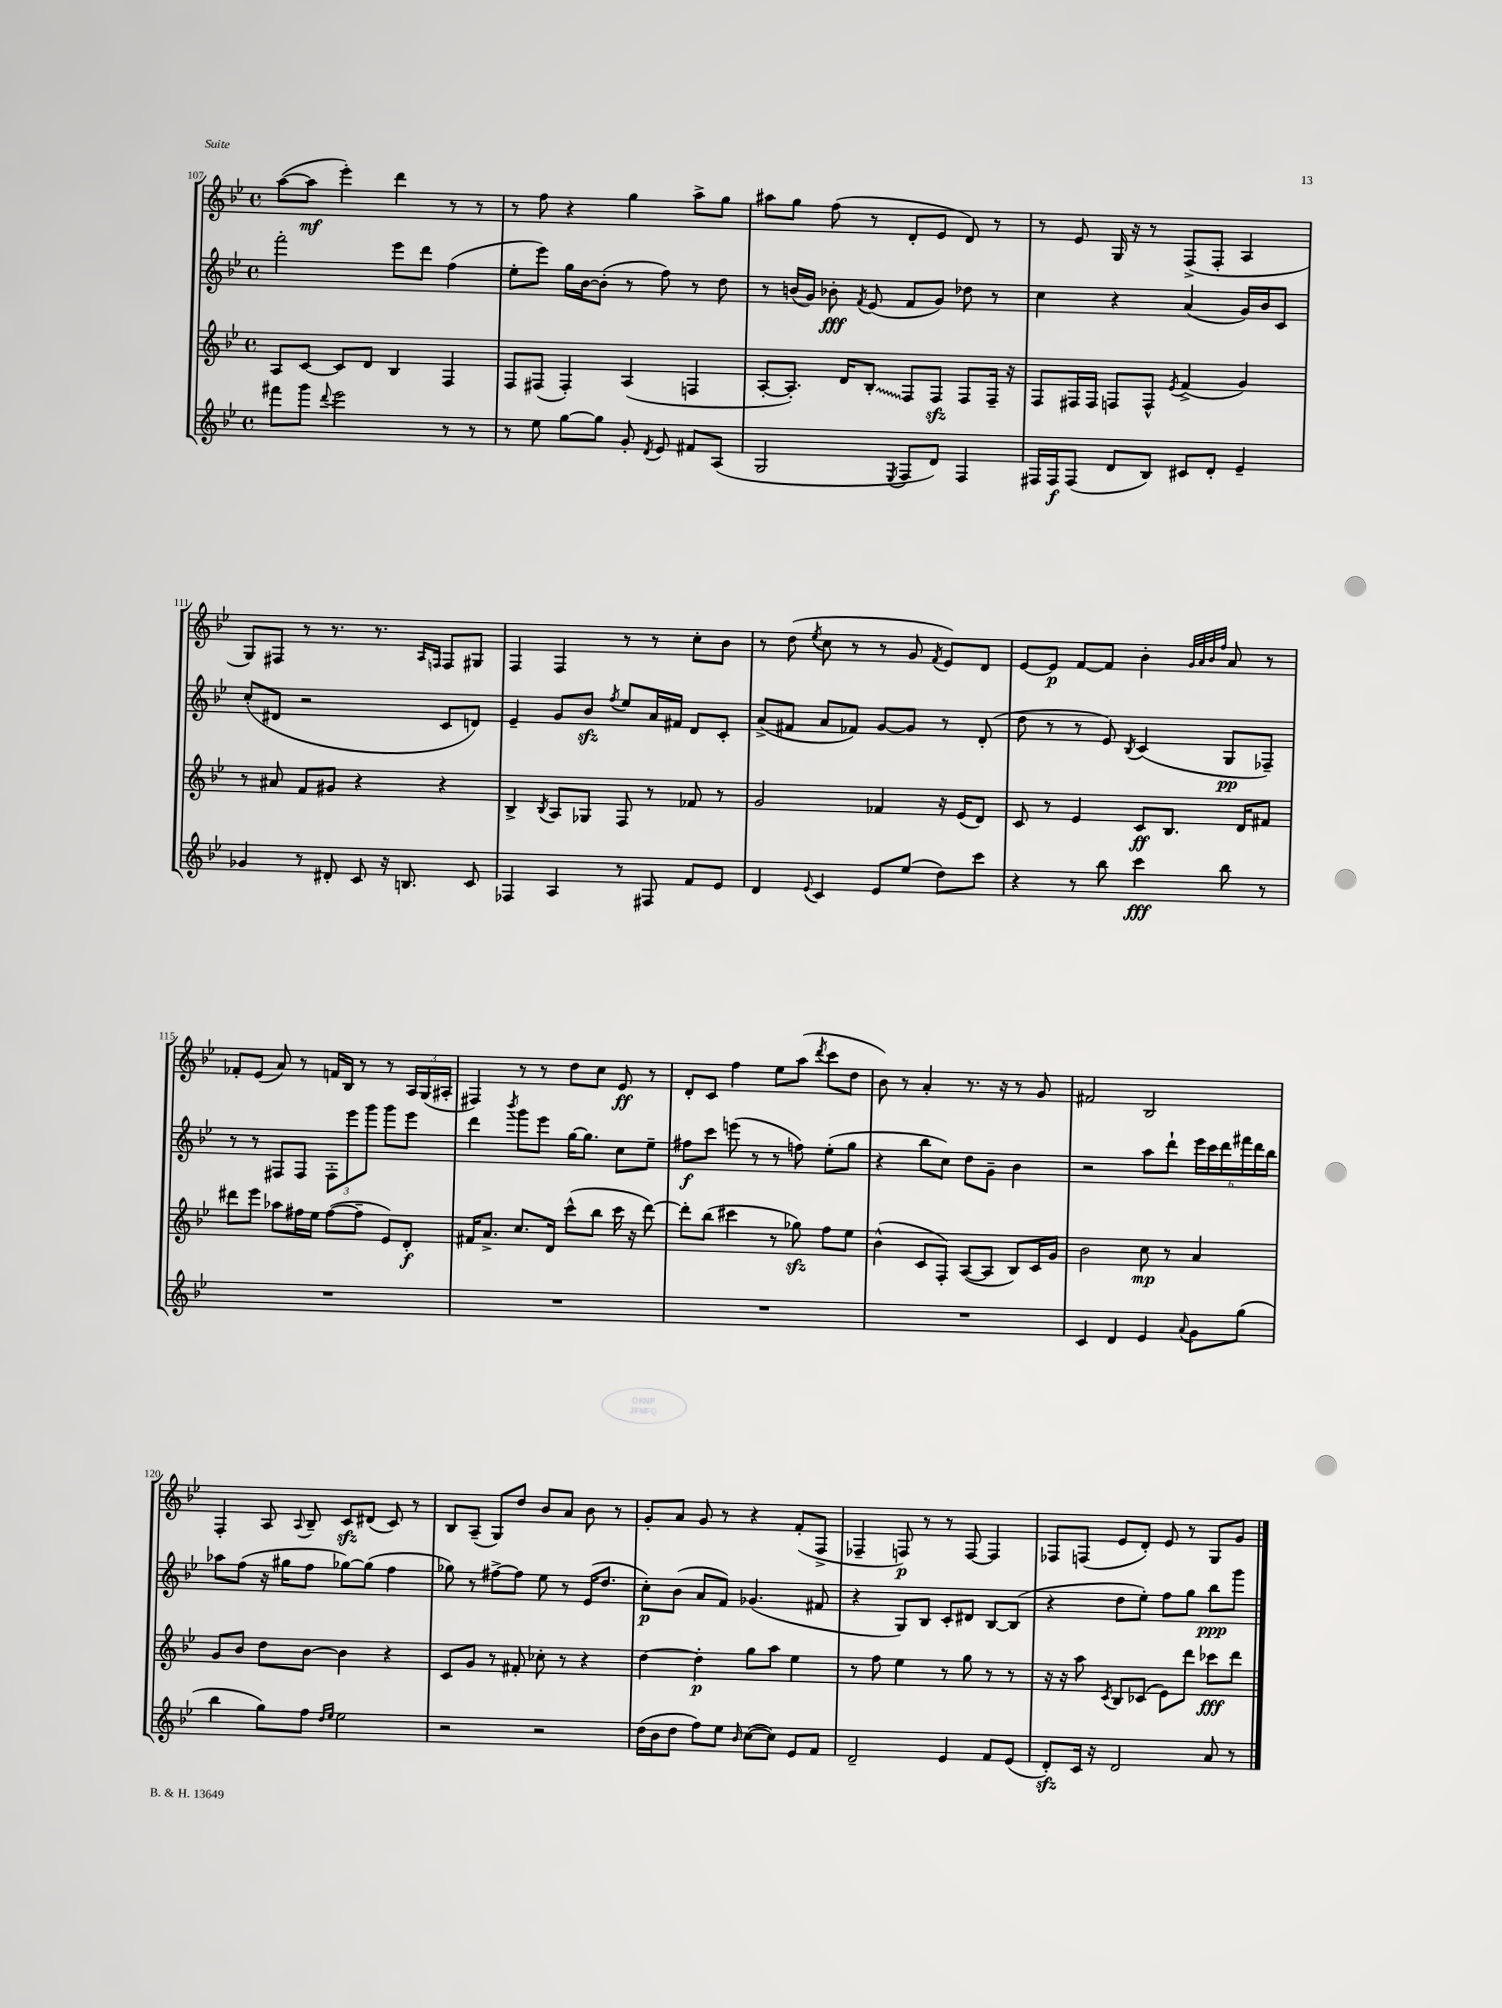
<<
\new StaffGroup <<
\new Staff = "s0" {
    \clef treble \key bes \major \defaultTimeSignature \time 4/4
    \autoBeamOff a''8[~( a''8]\mf ees'''4-.) d'''4 r8 r8 |
    r8 f''8 r4 g''4 a''8[-> g''8] |
    ais''8[ g''8] f''8( r8 d'8[-. ees'8] d'8) r8 |
    r8 ees'8 g16 r16 r8 f8[->( f8]-. a4 |
    g8[) fis8] r8 r8. r8. \grace { a16[ f16] } f8[ gis8] |
    f4 f4 r8 r8 c''8[-. bes'8] |
    r8 d''8( \acciaccatura { ees''8 } c''8 r8 r8 g'8 \acciaccatura { f'8 } ees'8[) d'8] |
    ees'8[~ ees'8]\p f'8[~ f'8] bes'4-. \grace { g'32[ a'32 bes'32 f''32] } a'8 r8 |
    fes'8[-. ees'8]( a'8) r8 f'16[ bes16] r8 r8 \tuplet 3/2 { a16[ g16( ais16]-. } |
    fis4) r8 r8 d''8[ c''8] ees'8\ff r8 |
    d'8[-. c'8] f''4 ees''8[ a''8]( \acciaccatura { d'''8 } c'''8[ d''8] |
    bes'8) r8 a'4-. r8. r16 r8 g'8 |
    fis'2 bes2 |
    f4-. a8 \appoggiatura { a8 } bes8-- c'8[\sfz dis'8]( c'8) r8 |
    bes8[ a8]--( g8[) d''8] bes'8[ a'8] bes'8 r8 |
    g'8[-. a'8] g'8 r8 r4 f'8[-.( f8]-> |
    fes4-- f8\p) r8 r8 f8~ f4 |
    fes8[ f8]( ees'8[ d'8]-.) ees'8 r8 g8[ g'8] \bar "|." |
}
\new Staff = "s1" {
    \clef treble \key bes \major \defaultTimeSignature \time 4/4
    \autoBeamOff f'''2-. ees'''8[ d'''8] f''4( |
    ees''8[-. ees'''8]) g''16[ bes'16~ bes'8]-.( r8 f''8) r8 d''8 |
    r8 b'16[( g'16]) bes'8-.\fff \acciaccatura { f'8 } ees'8( f'8[ g'8]) des''8 r8 |
    c''4 r4 a'4( g'16[) bes'16 c'8] |
    c''8[-.( dis'8] r2 c'8[ d'8]) |
    ees'4-- g'8[ bes'8]\sfz \acciaccatura { f''8 } ees''8[ a'16 fis'16] d'8[ c'8]-. |
    a'8[->( fis'8] a'8[ fes'8]) g'8[~ g'8] r8 d'8-.( |
    d''8 r8 r8 ees'8) \acciaccatura { bes8 } c'4( g8[\pp fes8]--) |
    r8 r8 fis8[ fis8] \tuplet 3/2 { fis8[-. ees'''8 g'''8] } g'''8[ ees'''8] |
    d'''4 \acciaccatura { bes'''8 } g'''8[ ees'''8] g''16[~ g''8.] c''8[ ees''8]-- |
    fis''8[\f c'''8] e'''8( r8 r8 f''8) ees''8[-.( g''8] |
    r4 bes''8[ c''8]) d''8[ g'8]-- bes'4 |
    r2 a''8[ d'''8]-! \tuplet 6/4 { ees'''16[ c'''16 d'''16 fis'''16 d'''16 bes''16] } |
    aes''8[ f''8]( r16 gis''16[ f''8] ges''8[~) ges''8]( f''4 |
    ges''8) r8 fis''8[~-> fis''8] ees''8 r8 ees'16[( d''8.] |
    c''8[-.\p) bes'8]( a'8[ f'8]) ges'4.( fis'8 |
    r4 g8[) bes8] c'8[-. dis'8] bes8[~ bes8]( |
    r4 d''8[ ees''8]-.) f''8[ g''8] bes''8[\ppp g'''8] \bar "|." |
}
\new Staff = "s2" {
    \clef treble \key bes \major \defaultTimeSignature \time 4/4
    \autoBeamOff a8[ c'8]~ c'8[ d'8] bes4 f4 |
    f8[ fis8]( fis4-.) a4( f4 |
    a8[~-. a8.]-.) d'16[ \once \override Glissando.style = #'zigzag bes8]-.\glissando f8[ f8]\sfz f8[ f16]-- r16 |
    f8[ fis16 fis16] f8[ f8]-^ \acciaccatura { ees'8 } f'4->( g'4) |
    r8 ais'8 f'8[ gis'8] r4 r4 |
    bes4-> \acciaccatura { bes8 } a8[ ges8] f8 r8 fes'8 r8 |
    g'2 fes'4 r16 ees'16[( d'8]) |
    c'8 r8 ees'4 c'8[\ff bes8.] d'16[ fis'8] |
    dis'''8[ ees'''8] aes''8[ fis''16 ees''16] fis''8[~( fis''8]-- ees'8[) d'8]-.\f |
    fis'16[ a'8.]-> c''8.[ d'16] c'''8[-^( bes''8] c'''16 r16 d'''8~) |
    d'''8[-. bes''8]( cis'''4 r8 ges''8\sfz) f''8[ ees''8] |
    bes'4-^( c'8[ f8]-.) a8[~( a8] bes8[) c'16 g'16] |
    bes'2 c''8\mp r8 a'4 |
    g'8[ bes'8] d''8[ bes'8]~ bes'4 r4 |
    c'8[ g'8] r8 fis'8-. ces''8-. r8 r4 |
    d''4~ d''4-.\p g''8[ a''8] ees''4 |
    r8 f''8 ees''4 r8 g''8 r8 r8 |
    r16 r16 a''8 \acciaccatura { c'8 } bes8[ ces'8]( ees'8[) d'''8] ces'''8[\fff d'''8] \bar "|." |
}
\new Staff = "s3" {
    \clef treble \key bes \major \defaultTimeSignature \time 4/4
    \autoBeamOff fis'''8[ g'''8] \appoggiatura { d'''8 } ees'''2 r8 r8 |
    r8 ees''8 g''8[~ g''8] g'8-. \acciaccatura { d'8 } ees'8 fis'8[ a8]( |
    g2 \acciaccatura { ees8 } f8[ d'8]) f4 |
    fis16[ fis16\f fis8]( d'8[ bes8]) cis'8[ d'8]-. ees'4-- |
    ges'4 r8 dis'8-. c'8 r16 b8. c'8 |
    fes4 a4 r8 fis8 f'8[ ees'8] |
    d'4 \appoggiatura { ees'8 } c'4 ees'8[ ees''8]( d''8[) c'''8] |
    r4 r8 bes''8 c'''4\fff bes''8 r8 |
    R1 |
    R1 |
    R1 |
    R1 |
    c'4 d'4 ees'4 \appoggiatura { a'8 } g'8[ g''8]( |
    bes''4 g''8[) f''8] \grace { d''16[ ees''16] } ees''2 |
    r2 r2 |
    d''16[( bes'16 d''8] f''8[) ees''8] \grace { bes'16 } c''8[~( c''8]) ees'8[ f'8] |
    d'2-- ees'4 f'8[ ees'8]( |
    d'8[-.\sfz) c'16] r16 d'2 a'8 r8 \bar "|." |
}
>>
>>
\layout { \context { \Score currentBarNumber = #107 } }
